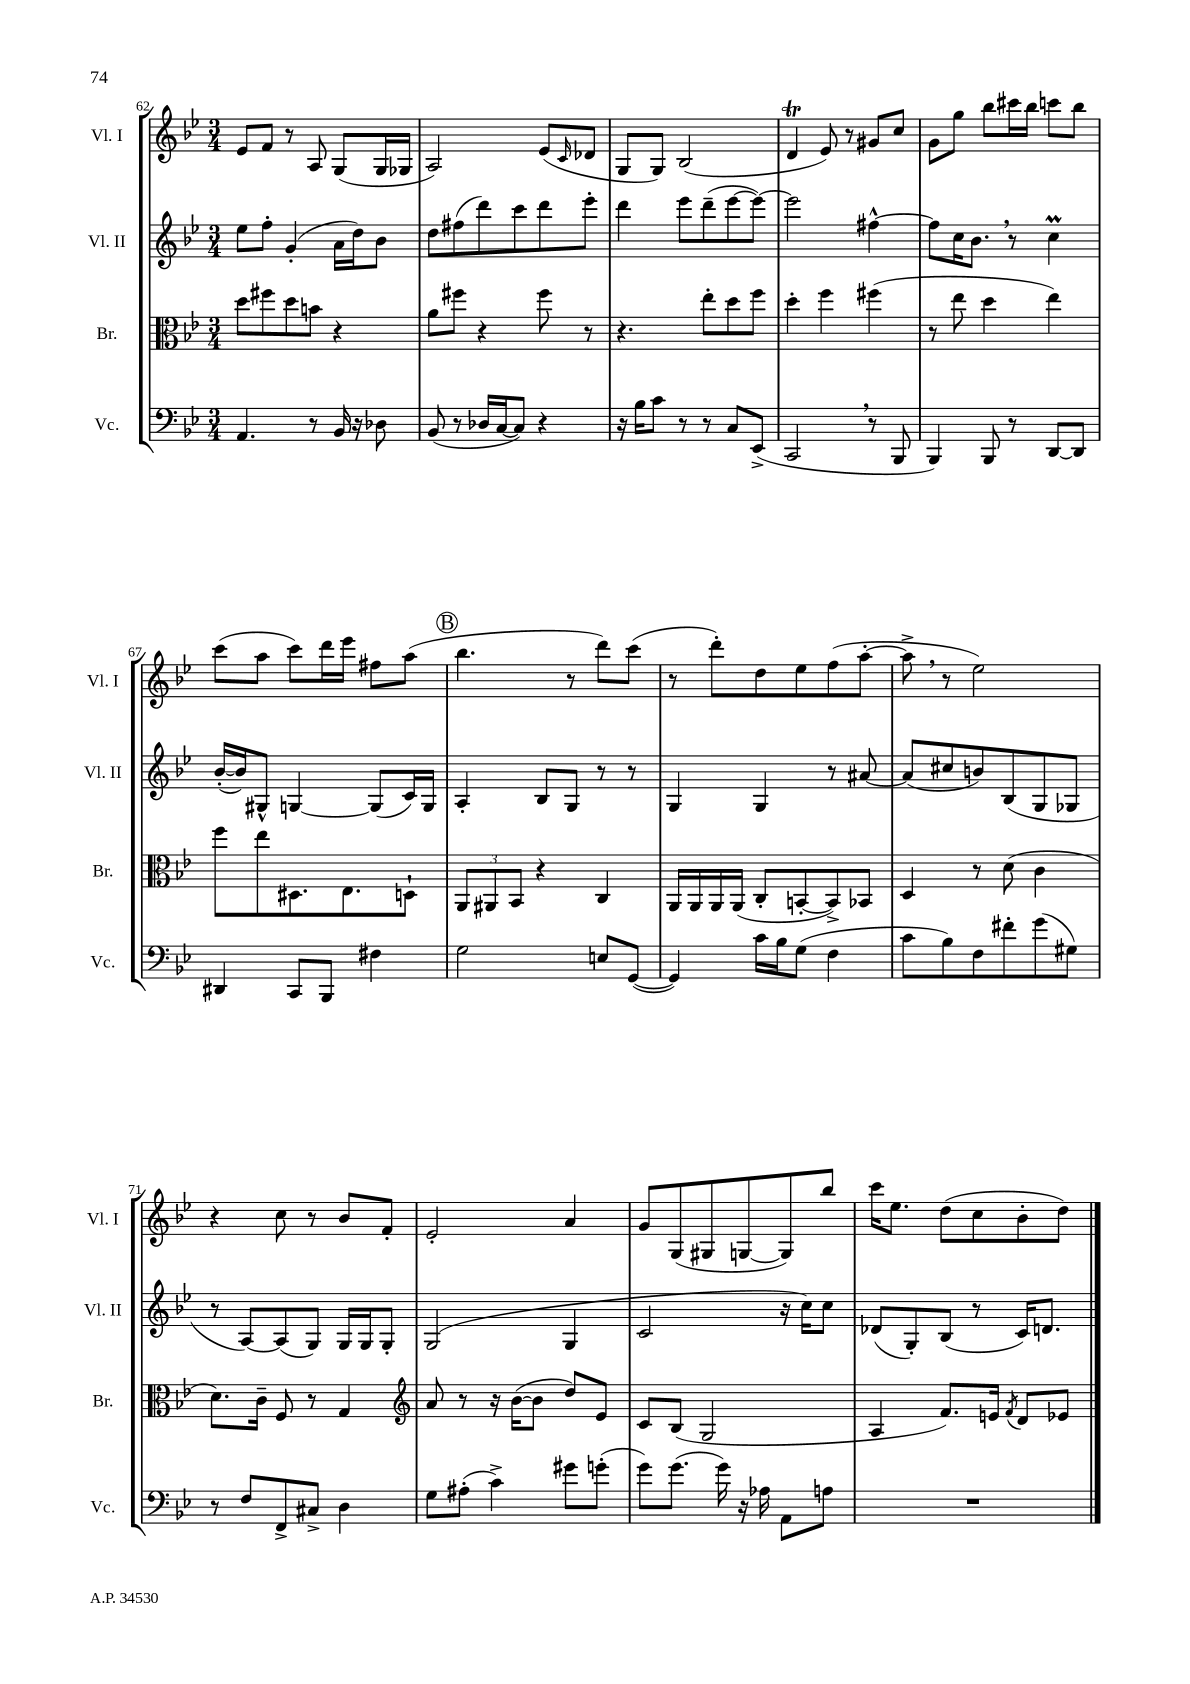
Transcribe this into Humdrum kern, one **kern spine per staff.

**kern	**kern	**kern	**kern
*part4	*part3	*part2	*part1
*staff4	*staff3	*staff2	*staff1
*I"Vc.	*I"Br.	*I"Vl. II	*I"Vl. I
*I'Vc.	*I'Br.	*I'Vl. II	*I'Vl. I
*clefF4	*clefC3	*clefG2	*clefG2
*k[b-e-]	*k[b-e-]	*k[b-e-]	*k[b-e-]
*M3/4	*M3/4	*M3/4	*M3/4
=62	=62	=62	=62
4.AA/	8dd\L	8ee-\L	8e-/L
.	8ff#X\	8ff'\J	8f/J
.	8dd\	(4g'/	8r
8r	8bn\J	.	8A/
16BB-/	4r	16a\LL	(8G/L
16r	.	16dd\J)	.
8D-X\	.	8b-\J	16G/L
.	.	.	16G-X/JJ
=63	=63	=63	=63
(8BB-/	8a\L	8dd\L	2A/)
8r	8ff#X\J	(8ff#X\	.
16D-X/LL	4r	8ddd\)	.
[16C/J	.	.	.
8C/J])	.	8ccc\	.
4r	8ff#\	8ddd\	(8e-/L
.	.	.	16qqc/
.	8r	8eee-'\J	8d-X/J
=64	=64	=64	=64
16r	4.r	4ddd\	8G/L
16B-\KL	.	.	.
8c\J	.	.	8G/J)
8r	.	8eee-\L	(2B-/
8r	8ee-'\L	(8ddd~\	.
8C/L	8dd\	[8eee-\	.
(8EE-^/J	8ff\J	8eee-\J_)	.
=65	=65	=65	=65
2CC,/	4dd'\	2eee-\]	4dt/
.	4ff\	.	8e-/)
.	.	.	8r
8r	(4ff#X\	[4ff#X^^\	8g#X/L
8BBB-/	.	.	8cc/J
=66	=66	=66	=66
4BBB-/)	8r	8ff#\L]	8g\L
.	8ee-\	16cc\K	8gg\J
.	.	8.b-,\J	.
8BBB-/	4dd\	.	8bb-\L
8r	.	8r	16ccc#X\L
.	.	.	16bb-\JJ
[8DD/L	4ee-\)	4ccM\	8cccn\L
8DD/J]	.	.	8bb-\J
!!LO:LB:g=z
=67	=67	=67	=67
4DD#X/	8ff\L	([16b-'/LL	(8ccc\L
.	.	16b-/J])	.
.	8ee-\	8G#X^^/J	8aa\J
8CC/L	8.D#X\	[4Gn/	8ccc\L)
8BBB-/J	.	.	16ddd\L
.	8.E-\	.	16eee-\JJ
4F#X\	.	(8G/L]	8ff#X\L
.	8Dn`\J	16c/L)	(8aa\J
.	.	16G/JJ	.
!!LO:REH:place=s1:t=B
=68	=68	=68	=68
2G\	12AA/L	4A'/	4.bb-\
.	12AA#X/	.	.
.	12BB-/J	.	.
.	4r	8B-/L	.
.	.	8G/J	8r
8En/L	4C/	8r	8ddd\L)
([8GG/J	.	8r	(8ccc\J
=69	=69	=69	=69
4GG/])	16AA/LL	4G/	8r
.	16AA/	.	.
.	16AA/	.	8ddd'\L)
.	(16AA/JJ	.	.
16c\LL	8C'/L	4G/	8dd\
16B-\J	.	.	.
(8G\J	[8BBn'/	.	8ee-\
4F\	8BB^/])	8r	(8ff\
.	8BB-X/J	[8a#X/	[8aa'\J
=70	=70	=70	=70
8c\L	4D/	(8a#/L]	8aa^,\]
8B-\)	.	8cc#X/	8r
8F\	8r	8bn/)	2ee-\)
8f#X'\	(8d\	(8B-/	.
(8g\	4c\	8G/	.
8G#X\J)	.	8G-X/J	.
!!LO:LB:g=z
=71	=71	=71	=71
8r	8.d\L)	8r	4r
8F/L	.	[8A/L)	.
.	16c~\Jk	.	.
8FF^/	8F/	(8A/]	8cc\
8C#X^/J	8r	8G/J)	8r
4D\	4G/	16G/LL	8b-/L
.	.	16G/J	.
.	.	8G'/J	8f'/J
=72	=72	=72	=72
*	*clefG2	*	*
8G\L	8a/	(2G/	2e-'/
(8A#X'\J	8r	.	.
4c^\)	16r	.	.
.	([16b-\KL	.	.
.	8b-\J]	.	.
8g#X\L	8dd/L)	4G/	4a/
(8gn'\J	8e-/J	.	.
=73	=73	=73	=73
8g\L)	8c/L	2c/	8g/L
(8.g\J	(8B-/J	.	(8G/
.	2G/	.	8G#X/
16g\)	.	.	.
16r	.	.	[8Gn/
16A-X\	.	.	.
8AA\L	.	16r	8G/])
.	.	16cc\KL)	.
8An\J	.	8cc\J	8bb-/J
=74	=74	=74	=74
2.r	4A/	(8d-X/L	16ccc\KL
.	.	.	8.ee-\J
.	.	8G'/)	.
.	8.f/L)	(8B-/J	(8dd\L
.	.	8r	8cc\
.	16en/Jk	.	.
.	8qf/	.	.
.	8d/L	16c/KL)	8b-'\
.	.	8.dn/J	.
.	8e-X/J	.	8dd\J)
==	==	==	==
*-	*-	*-	*-
